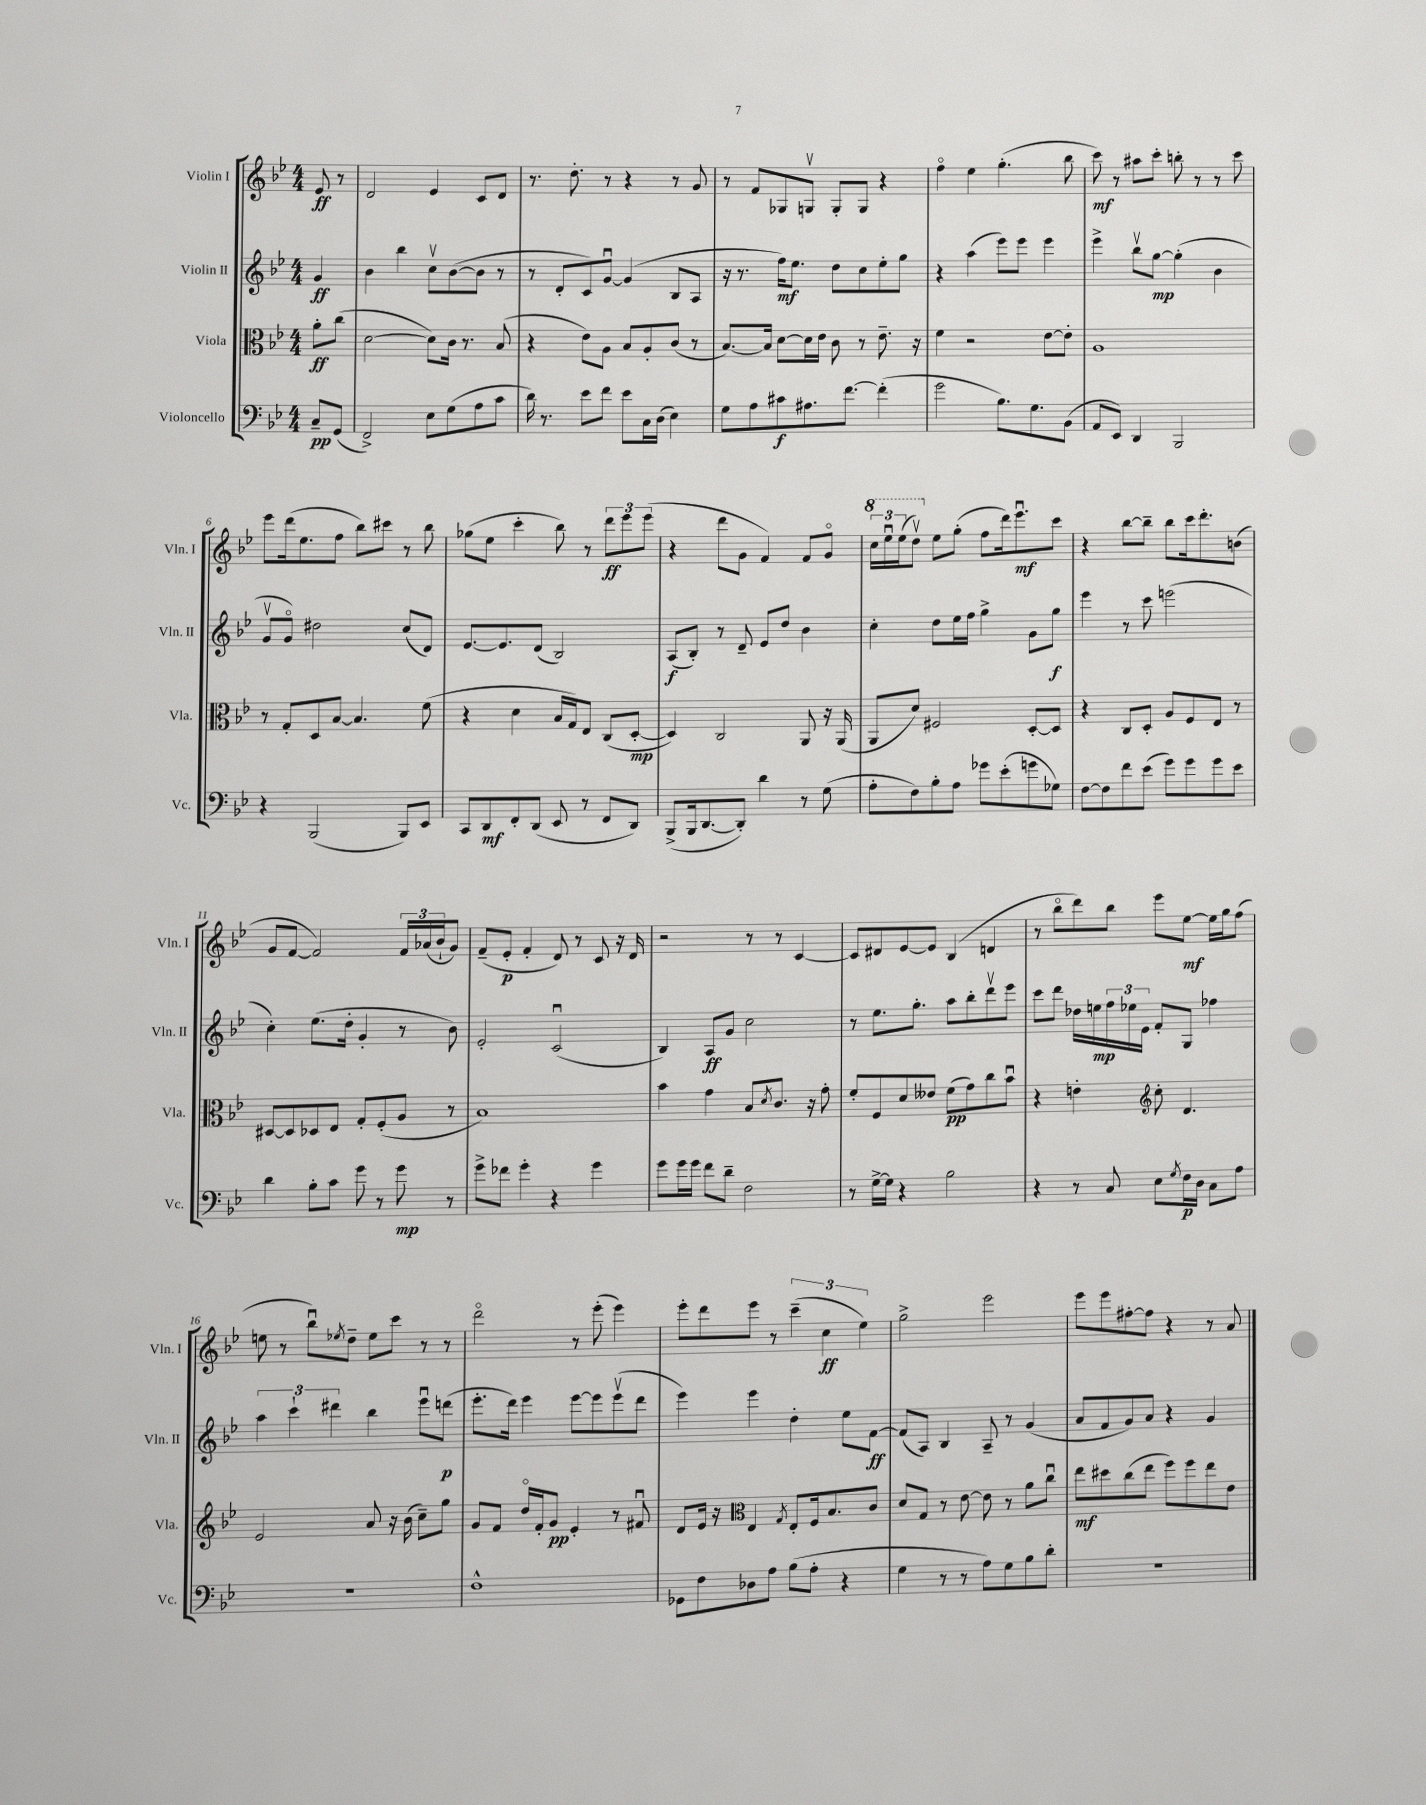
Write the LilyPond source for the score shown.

<<
\new StaffGroup <<
\new Staff = "s0" \with { instrumentName = "Violin I" shortInstrumentName = "Vln. I" } {
    \clef treble \key bes \major \numericTimeSignature \time 4/4 \partial 4
    ees'8\ff r8 |
    d'2 ees'4 c'8 d'8 |
    r8. d''8.-. r8 r4 r8 g'8 |
    r8 f'8 ges8 g8\upbow g8-. g8 r4 |
    f''4\flageolet ees''4 g''4.-.( bes''8 |
    c'''8\mf) r8 ais''8 c'''8-. b''8-. r8 r8 c'''8 |
    ees'''8 d'''16( ees''8. f''8 bes''8) cis'''8 r8 bes''8 |
    ges''8( ees''8 c'''4-. bes''8) r8 \tuplet 3/2 { d'''8\ff ees'''8 ees'''8( } |
    r4 d'''8 g'8 f'4) f'8 g'8\flageolet |
    \tuplet 3/2 { \ottava #1 c'''16 ees'''16\downbow ees'''16( } d'''8\upbow) \ottava #0 ees''8 g''8-.( f''8 d'''16) ees'''8.\downbow\mf c'''8 |
    r4 bes''8~ bes''8-- bes''8 c'''16 d'''8.-. b'8( |
    g'8 f'8~ f'2) \tuplet 3/2 { f'16 aes'16( bes'16-! } g'8) |
    f'8--( ees'8-.\p f'4-. d'8) r8 c'8 r16 d'16 |
    r2 r8 r8 c'4~ |
    c'8 dis'8 ees'8~ ees'8 bes4( d'4 |
    r8 bes''8\flageolet d'''8) bes''8 ees'''8 ees''8~\mf ees''16 g''16 f''8( |
    e''8 r8 bes''8\downbow) \acciaccatura { ees''8 } d''8-- ees''8 c'''8 r8 r8 |
    d'''2\flageolet r8 ees'''8-.( ees'''4) |
    ees'''8-. d'''8 ees'''8 r8 \tuplet 3/2 { c'''4--( c''4\ff ees''4) } |
    g''2-> ees'''2 |
    ees'''8 ees'''8 fis''8~-. fis''8 r4 r8 a'8 \bar "|." |
}
\new Staff = "s1" \with { instrumentName = "Violin II" shortInstrumentName = "Vln. II" } {
    \clef treble \key bes \major \numericTimeSignature \time 4/4 \partial 4
    g'4\ff |
    bes'4 bes''4 c''8\upbow bes'8~( bes'8 r8 |
    r8 d'8-. c'8) g'8~\downbow g'4( bes8 a8 |
    r16 r8. f''16\mf) ees''8. d''8 c''8 ees''8-. g''8 |
    r4 a''4( ees'''8) ees'''8 ees'''4 |
    ees'''4-> bes''8\upbow g''8~\mp g''4-.( bes'4 |
    g'8\upbow g'8\flageolet) dis''2 c''8( d'8) |
    ees'8.~ ees'8. d'8( bes2) |
    a8\f( bes8-.) r8 d'8-- ees'8 d''8 bes'4 |
    c''4-. d''8 ees''16 f''16 g''4-> g'8 g''8\f |
    ees'''4 r8 c'''8 e'''2( |
    c''4-.) ees''8.( d''16-. g'4-. r8 bes'8) |
    ees'2-. c'2\downbow( |
    bes4) a8\ff g'8 c''2 |
    r8 ees''8. g''8.-. a''8 bes''8-. d'''8\upbow ees'''8 |
    c'''8 d'''8 des''16 e''16\mp \tuplet 3/2 { f''16 ees''16 ees'16 } f'8-. g8 fes''4 |
    \tuplet 3/2 { a''4 c'''4-! dis'''4 } bes''4 ees'''8\downbow d'''8\p( |
    ees'''8.-. d'''16) ees'''4 ees'''8~ ees'''8 ees'''8\upbow( d'''8 |
    ees'''4) ees'''4 d''4-. ees''8 f'8~\ff |
    f'8( a8) bes4 a8-- r8 g'4( |
    a'8 f'8 g'8) a'8 r4 g'4 \bar "|." |
}
\new Staff = "s2" \with { instrumentName = "Viola" shortInstrumentName = "Vla." } {
    \clef alto \key bes \major \numericTimeSignature \time 4/4 \partial 4
    a'8-.\ff c''8( |
    d'2~ d'8) c'16 r8. bes8( |
    r4 ees'8) a8 bes8 a8-. c'8( r8 |
    bes8.~) bes16 d'8~ d'16 ees'16 c'8 r8 ees'8.-- r16 |
    f'4 r2 ees'8~ ees'8-. |
    a1 |
    r8 g8-. d8 bes8~ bes4. f'8( |
    r4 d'4 bes16 g16) ees8 c8( d8~-.\mp |
    d4) c2 a,8 r16 a,16( |
    a,8 d'8) fis2 d8~-. d8 |
    r4 c8 d8-. a8 f8 ees8 r8 |
    dis8~ dis8 des8 ees8 g8-. f8-.( a8 r8 |
    bes1) |
    bes'4 g'4 bes8 \acciaccatura { d'8 } c'8. r16 g'8-. |
    f'8-. f8 d'8 eeses'8 f'8\pp( g'8) c''8 bes'8\downbow |
    r4 e'4-. \clef treble c''8-. d'4. |
    ees'2 a'8 r16 bes'16( c''8--) g''8 |
    g'8 f'8 d''16\flageolet f'16-. g'8\pp ees'4-. r8 fis'8\downbow |
    d'8 ees'16 r16 \clef alto ees4 \acciaccatura { g8 } ees8-. f16 bes8. c'8 |
    d'8 g8 r8 ees'8~ ees'8 r8 a'8 c''8\downbow |
    ees''8\mf dis''8 c''8( ees''8 f''8) f''8 ees''8 ees'8 \bar "|." |
}
\new Staff = "s3" \with { instrumentName = "Violoncello" shortInstrumentName = "Vc." } {
    \clef bass \key bes \major \numericTimeSignature \time 4/4 \partial 4
    c8--\pp g,8( |
    f,2->) ees8 g8( a8 c'8 |
    d'16) r8. ees'8 f'8 ees'8 c16 d16( ees4) |
    g8 a8 cis'8\f ais8. f'8.~ f'4-.( |
    g'2 bes8.) g8. bes,8( |
    a,8 ees,8) d,4 bes,,2 |
    r4 bes,,2( bes,,8) ees,8 |
    c,8 d,8\mf f,8-. d,8( ees,8 r8 f,8 d,8) |
    bes,,8->( bes,,16 d,8.~ d,8-.) d'4 r8 g8( |
    a8-. f8) bes8-. a8 ges'8 ees'8-.( g'8 ges8) |
    f8~ f8 f'8 ees'8( g'8) g'8 g'8 ees'8 |
    d'4 bes8-. c'8 g'8 r8 g'8\mp r8 |
    g'8-> fes'8 g'4-. r4 g'4 |
    g'8 g'16 g'16 f'8 d'8-- f2 |
    r8 g16~-> g16 r4 bes2 |
    r4 r8 c8 ees8 \acciaccatura { g8 } f16\p d16 c8 a8 |
    R1 |
    f1-^ |
    ges,8 f8 des8 a8 bes8( a8-. r4 |
    g4 r8 r8 a8) g8 bes8 d'8-. |
    R1 \bar "|." |
}
>>
>>
